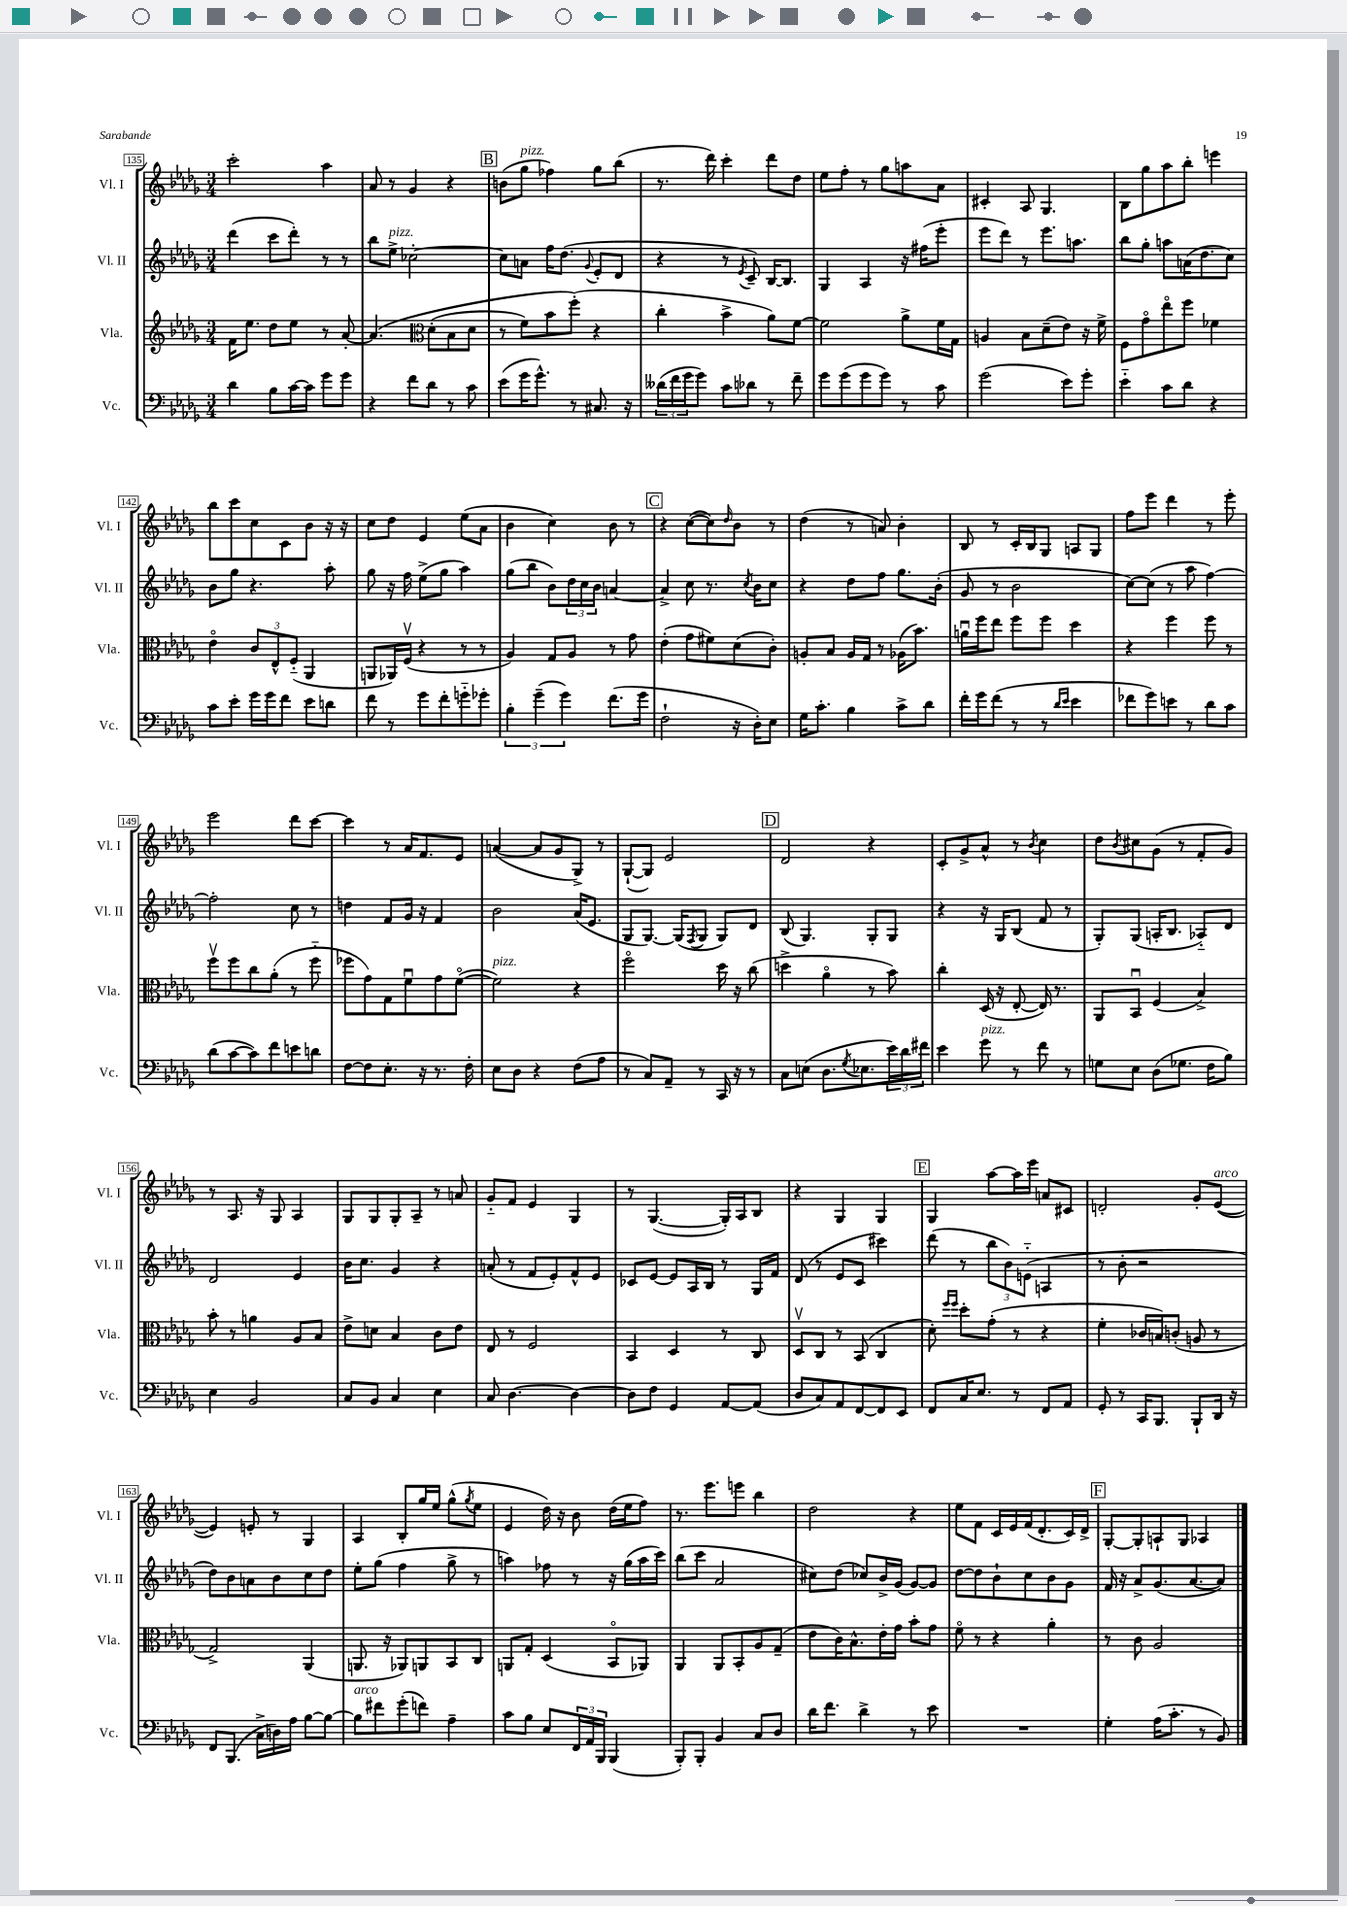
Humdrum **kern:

**kern	**kern	**kern	**kern
*part4	*part3	*part2	*part1
*staff4	*staff3	*staff2	*staff1
*I"Vc.	*I"Vla.	*I"Vl. II	*I"Vl. I
*I'Vc.	*I'Vla.	*I'Vl. II	*I'Vl. I
*clefF4	*clefG2	*clefG2	*clefG2
*k[b-e-a-d-g-]	*k[b-e-a-d-g-]	*k[b-e-a-d-g-]	*k[b-e-a-d-g-]
*M3/4	*M3/4	*M3/4	*M3/4
=135	=135	=135	=135
4d-\	16f\KL	(4ddd-\	2ccc'\
.	8.ee-\J	.	.
8B-\L	8dd-\L	8ccc\L	.
[16c\L	8ee-\J	8ddd-'\J)	.
16c\JJ]	.	.	.
8g-\L	8r	8r	4aa-\
8g-\J	[8a-'/	8r	.
=136	=136	=136	=136
4r	(4.a-/]	8bb-\L	8a-/
!	!	!LO:TX:a:i:t=pizz.	!
.	.	8ee-^\J	8r
8f\L	.	[2cc-X'\	4g-/
*	*clefC3	*	*
8d-\J	(8d-'\L	.	.
8r	8B-\	.	4r
8c\	8d-\J	.	.
!!LO:REH:place=s1:t=B
=137	=137	=137	=137
(8e-\L	8r	8cc-\L]	(8bn\L
!	!	!	!LO:TX:a:i:t=pizz.
16g-\K	8f\L)	8an\J	8gg-\J
8.g-^^\J)	.	.	.
.	8b-\	16ff\KL	4ff-X\)
.	.	(8.dd-\J	.
8r	(8ff'\J)	.	.
.	.	8qqg-/	.
8.C#X/	4r	8e-'/L	8gg-\L
.	.	8d-/J	(8bb-\J
16r	.	.	.
=138	=138	=138	=138
(24d--X\LL	4cc'\	4r	8.r
24f\	.	.	.
24g-\J	.	.	.
8g-\J)	.	.	.
.	.	.	16ddd-\)
8c\L	4b-^\	8r	4ccc'\
.	.	8qe-/	.
8d-X\J	.	8c~/)	.
8r	8a-\L)	[16B-/KL	8ddd-\L
.	.	8.B-/J]	.
8f~\	[8f\J	.	8dd-\J
=139	=139	=139	=139
8g-\L	2f\]	4G-/	8ee-\L
(8g-\	.	.	8ff'\J
8g-\	.	4A-/	8r
8g-\J)	.	.	8gg-\L
8r	8a-^\L	16r	8aan\
.	.	(16ff#X\KL	.
8c\	16f\L	8eee-'\J	8a-\J
.	16G-\JJ	.	.
=140	=140	=140	=140
(2g-\	4An/	8eee-\L	4c#X'/
.	.	8ddd-\J)	.
.	8B-\L	8r	8A-/
.	(8d-~\	8.eee-\L	4.G-/
8e-\L)	8e-\J)	.	.
.	.	8.aan\J	.
8g-'\J	16r	.	.
.	16f^\	.	.
=141	=141	=141	=141
4e-\	8F\L	8bb-\L	8B-\L
.	8g-\	8gg-'\J	8gg-\
8c\L	8ee-\	8aan\L	8aa-\
8d-\J	8ff\J	(16an\K	8bb-'\J
.	.	8.dd-\	.
4r	4f-X\	.	4eeen\
.	.	8cc\J)	.
!!LO:LB:g=z
=142	=142	=142	=142
8c\L	4e-\	8b-\L	8bb-\L
8e-'\J	.	8gg-\J	8ccc\
16g-\LL	12c/L	4.r	8cc\
16g-\J	.	.	.
.	12E-^^/	.	.
8f\J	.	.	8c\
.	(12F/J	.	.
8e-\L	4AA-/	.	8b-\J
8dn\J	.	8aa-'\	16r
.	.	.	16r
=143	=143	=143	=143
8f\	8AAn/L	8gg-\	8cc\L
8r	16AA-X/L)	16r	8dd-\J
.	(16Fv/JJ	16ff\	.
8g-\L	4r	(8ee-^\L	4e-/
8f'\	.	8gg-\J	.
8gn\	8r	4aa-\)	(8ee-\L
8g-X'\J	8r	.	8a-\J
=144	=144	=144	=144
6B-'\	4A-/)	(8gg-\L	4b-\
.	.	8bb-\J	.
(6g-~\	.	.	.
.	8G-/L	8b-\L)	4cc\)
6g-\)	.	.	.
.	8A-/J	24dd-\L	.
.	.	24cc\	.
.	.	24b-\JJ	.
(8.f\L	8r	[4an/	8b-\
.	8g-\	.	8r
16g-\Jk	.	.	.
!!LO:REH:place=s1:t=C
=145	=145	=145	=145
2F`\	(4e-'\	4a^/]	4r
.	8g-\L	8cc\	([8cc\L
.	8f#X\)	8.r	8cc\])
.	.	.	16qqdd-/
16r	(8d-\	.	8b-\J
.	.	8qcc/	.
16D-'\KL)	.	16b-\KL	.
8E-\J	8c'\J)	8cc\J	8r
=146	=146	=146	=146
16G-\KL	8An'/L	4r	(4dd-\
8.c'\J	.	.	.
.	8B-/J	.	.
4B-\	16A/LL	8dd-\L	8r
.	16G-/JJ	.	.
.	8r	8ff\J	8an/)
8c^\L	(16A-X\KL	8.gg-\L	4b-'\
.	8.b-\J)	.	.
8d-\J	.	.	.
.	.	(16b-'\Jk	.
=147	=147	=147	=147
16f'\LL	16anu\LL	8g-/	8B-/
16g-\J	16ff\J	.	.
(8f\J	8ee-\J	8r	8r
8r	8ff\L	2b-\	16c'/LL
.	.	.	16B-/J
8r	8ff\J	.	8G-/J
16qqd-/LL	.	.	.
16qqe-/JJ	.	.	.
4e-\	4dd-\	.	8An/L
.	.	.	8G-/J
=148	=148	=148	=148
8f-X\L	4r	[8cc\L)	8ff\L
8g-\)	.	(8cc\J]	8eee-\J
8en\J	4ff\	8r	4ddd-\
8r	.	8aa-\	.
8d-\L	8ff\	[4ff\)	8r
8c\J	8r	.	8eee-'\
!!LO:LB:g=z
=149	=149	=149	=149
(8d-\L	8ffv\L	2ff'\]	2eee-\
[8c\	8ff\	.	.
8c\])	8cc\	.	.
8f\	(8a-'\J	.	.
8en\	8r	8cc\	8ddd-\L
8dn\J	8ff\	8r	[8ccc\J
=150	=150	=150	=150
[8F\L	8ff-X\L	4ddn\	4ccc\]
8F\]	8g-\)	.	.
8.E-'\J	8G-\	8f/L	8r
.	8fu\	16g-/Jk	16a-/KL
16r	.	16r	8.f/
8.r	8g-\	4f/	.
.	([8f\J	.	8e-/J
16F'\	.	.	.
=151	=151	=151	=151
!	!LO:TX:a:i:t=pizz.	!	!
8E-\L	2f\])	2b-\	([4an/
8D-\J	.	.	.
4r	.	.	8a/L]
.	.	.	8g-/
(8F\L	4r	(16a-/KL	8G-^/J)
.	.	8.e-/J	.
8A-\J	.	.	8r
=152	=152	=152	=152
8r	2ff\	8G-/L	([8G-`/L
8C/L)	.	[8.G-/J)	8G-/J])
8AA-~/J	.	.	2e-/
.	.	(16G-/KL]	.
.	.	8qF/	.
8r	.	8G-/J	.
16CC/	16dd-\	8G-/L)	.
16r	16r	.	.
8r	(8cc\	8d-/J	.
!!LO:REH:place=s1:t=D
=153	=153	=153	=153
8C\L	4ddn^\	(8B-/	2d-/
(8En\J	.	4.G-/)	.
8.D-\L	4a-\	.	.
8qG-/	.	.	.
8.E-X\	.	.	.
.	8r	8G-'/L	4r
24e-\L)	8b-\)	8G-/J	.
24d-\	.	.	.
24f#X\JJ	.	.	.
=154	=154	=154	=154
4e-\	4cc'\	4r	8c'/L
.	.	.	8g-^/
!LO:TX:a:i:t=pizz.	!	!	!
8g-\	(16D-/	16r	8a-^^/J
.	16r	16G-/KL	.
8r	[8E-'/	(8B-/J	8r
.	.	.	8qb-/
8f\	16E-/])	8f/	4cc\
.	8.r	.	.
8r	.	8r	.
=155	=155	=155	=155
8Gn\L	8AA-/L	8G-'/L)	8dd-\L
.	.	.	8qb-/
8E-\J	8BB-u/J	(8G-/J	8cc#X\
(8D-\L	(4F/	16An'/KL	(8g-\J
.	.	8.B-/J	.
8.G-X\J	.	.	8r
.	4B-^/)	8A-X/L)	8f'/L
16F\KL	.	.	.
8B-\J)	.	8d-/J	8g-/J)
!!LO:LB:g=z
=156	=156	=156	=156
4E-\	8b-'\	2d-/	8r
.	8r	.	8.A-/
2BB-/	4an\	.	.
.	.	.	16r
.	.	.	8G-/
.	8A-/L	4e-/	4A-/
.	8B-/J	.	.
=157	=157	=157	=157
8C/L	8e-^\L	16b-\KL	8G-/L
.	.	8.cc\J	.
8BB-/J	8dn\J	.	8G-/
4C/	4B-/	4g-/	8G-'/
.	.	.	8A-~/J
4E-\	8c\L	4r	8r
.	8e-\J	.	8an/
=158	=158	=158	=158
8C/	8E-/	(8an'/	8g-/L
[4.D-\	8r	8r	8f/J
.	2F/	8f/L	4e-/
.	.	8e-'/)	.
4D-\_	.	8f^^/	4G-/
.	.	8e-/J	.
=159	=159	=159	=159
8D-\L]	4BB-/	8c-X/L	8r
8F\J	.	[8e-/J	([4.G-/
4GG-/	4D-/	8e-/L]	.
.	.	16A-/L	.
.	.	16B-/JJ	.
[8AA-/L	8r	8r	16G-'/LL])
.	.	.	16A-/J
(8AA-/J]	8C/	16G-/LL	8B-/J
.	.	16f/JJ	.
=160	=160	=160	=160
8D-/L	8D-v/L	(8d-/	4r
8C/)	8C/J	8r	.
8AA-/	8r	8e-/L	4G-/
[8FF/	(8BB-/	8c/J	.
8FF/]	4C/	4ccc#X\)	4G-/
8EE-/J	.	.	.
!!LO:REH:place=s1:t=E
=161	=161	=161	=161
8FF/L	8d-'\)	(8ddd-\	4G-/
.	16qqff/LL	.	.
.	16qqff/JJ	.	.
16C/K	8dd-'\L	8r	.
8.E-/J	.	.	.
.	(8g-'\J	12bb-\L	[8aa-\L
.	.	12b-\)	.
8r	8r	.	16aa-\L]
.	.	(12en\J	.
.	.	.	16eee-\JJ
8FF/L	4r	4An/	8an/L
8AA-/J	.	.	8c#X/J
=162	=162	=162	=162
8GG-'/	4f'\	8r	2dn'/
8r	.	8b-'\	.
16CC/KL	16c-X/LL	2r	.
8.BBB-/J	16Bn/J)	.	.
.	(8cn'/J	.	.
8BBB-`/L	8An/	.	8g-'/L
!	!	!	!LO:TX:a:i:t=arco
16DD-/Jk	8r	.	([8e-/J
16r	.	.	.
!!LO:LB:g=z
=163	=163	=163	=163
8FF/L	2G-^/)	8dd-\L)	4e-/])
(8.BBB-/J	.	8b-\	.
.	.	8an\	8en'/
16C^\LL	.	.	.
16Dn\)	.	8b-\	8r
16A-\JJ	.	.	.
[8B-\L	(4AA-/	8cc\	4G-/
8B-\J_	.	8dd-\J	.
=164	=164	=164	=164
!LO:TX:a:i:t=arco	!	!	!
8B-\L]	8.AAn/	8ee-'\L	4A-/
8f#X\	.	(8gg-\J	.
.	16r	.	.
(8g-'\	8AA-X/L)	4ff\	8B-'/L
8fn\J)	8AAn/	.	16gg-/L
.	.	.	16ee-/JJ
4A-~\	8BB-/	8gg-^\	(8gg-^^\L
.	.	.	8qgg-/
.	8C/J	8r	8ee-\J
=165	=165	=165	=165
8c\L	8AAn/L	4aan\)	4e-/
8B-\J	8G-'/J	.	.
8E-/L	(4D-/	8ff-X\	16dd-\)
.	.	.	16r
24FF/L	.	8r	8b-\
24AA-/	.	.	.
24BBB-/JJ	.	.	.
(4BBB-/	8BB-/L	16r	(16dd-\LL
.	.	(16gg-\LL	16ee-\J
.	8AA-X/J)	16aa\	8ff\J)
.	.	16ccc\JJ)	.
=166	=166	=166	=166
8BBB-'/L)	4AA-/	(8bb-\L	8.r
8BBB-'/J	.	8ccc\J	.
.	.	.	8.eee-\L
4BB-/	8AA-/L	2a-/	.
.	8BB-'/	.	8eeen\J
8C/L	8A-/	.	4bb-\
8D-/J	(8G-~/J	.	.
=167	=167	=167	=167
16d-\KL	8e-\L	8cc#X\L)	2dd-\
8.f\J	.	.	.
.	16c\K)	(8dd-\J	.
.	8.B-^^\	.	.
4d-^\	.	8cc-X/L)	.
.	16e-'\L	16b-^/L	.
.	16g-\JJ	(16g-/JJ	.
8r	8b-'\L	[8g-/L)	4r
8e-\	8g-\J	8g-/J]	.
=168	=168	=168	=168
2.r	8f\	[8dd-\L	8ee-\L
.	8r	8dd-\]	8f\J
.	4r	8b-`\	16c/LL
.	.	.	16e-/
.	.	8cc\	(16f/J
.	.	.	8.d-'/
.	4a-'\	8b-\	.
.	.	8g-\J	16c/L)
.	.	.	16d-^/JJ
!!LO:REH:place=s1:t=F
=169	=169	=169	=169
4G-'\	8r	16f/	[8G-'/L
.	.	16r	.
.	8c\	8a-^/L	8G-'/]
(16A-\KL	2A-/	(8.g-/	8An`/
8.c'\J	.	.	.
.	.	.	8G-/J
.	.	[8.a-/	.
8r	.	.	4A-X/
8BB-/)	.	8a-/J])	.
==	==	==	==
*-	*-	*-	*-
